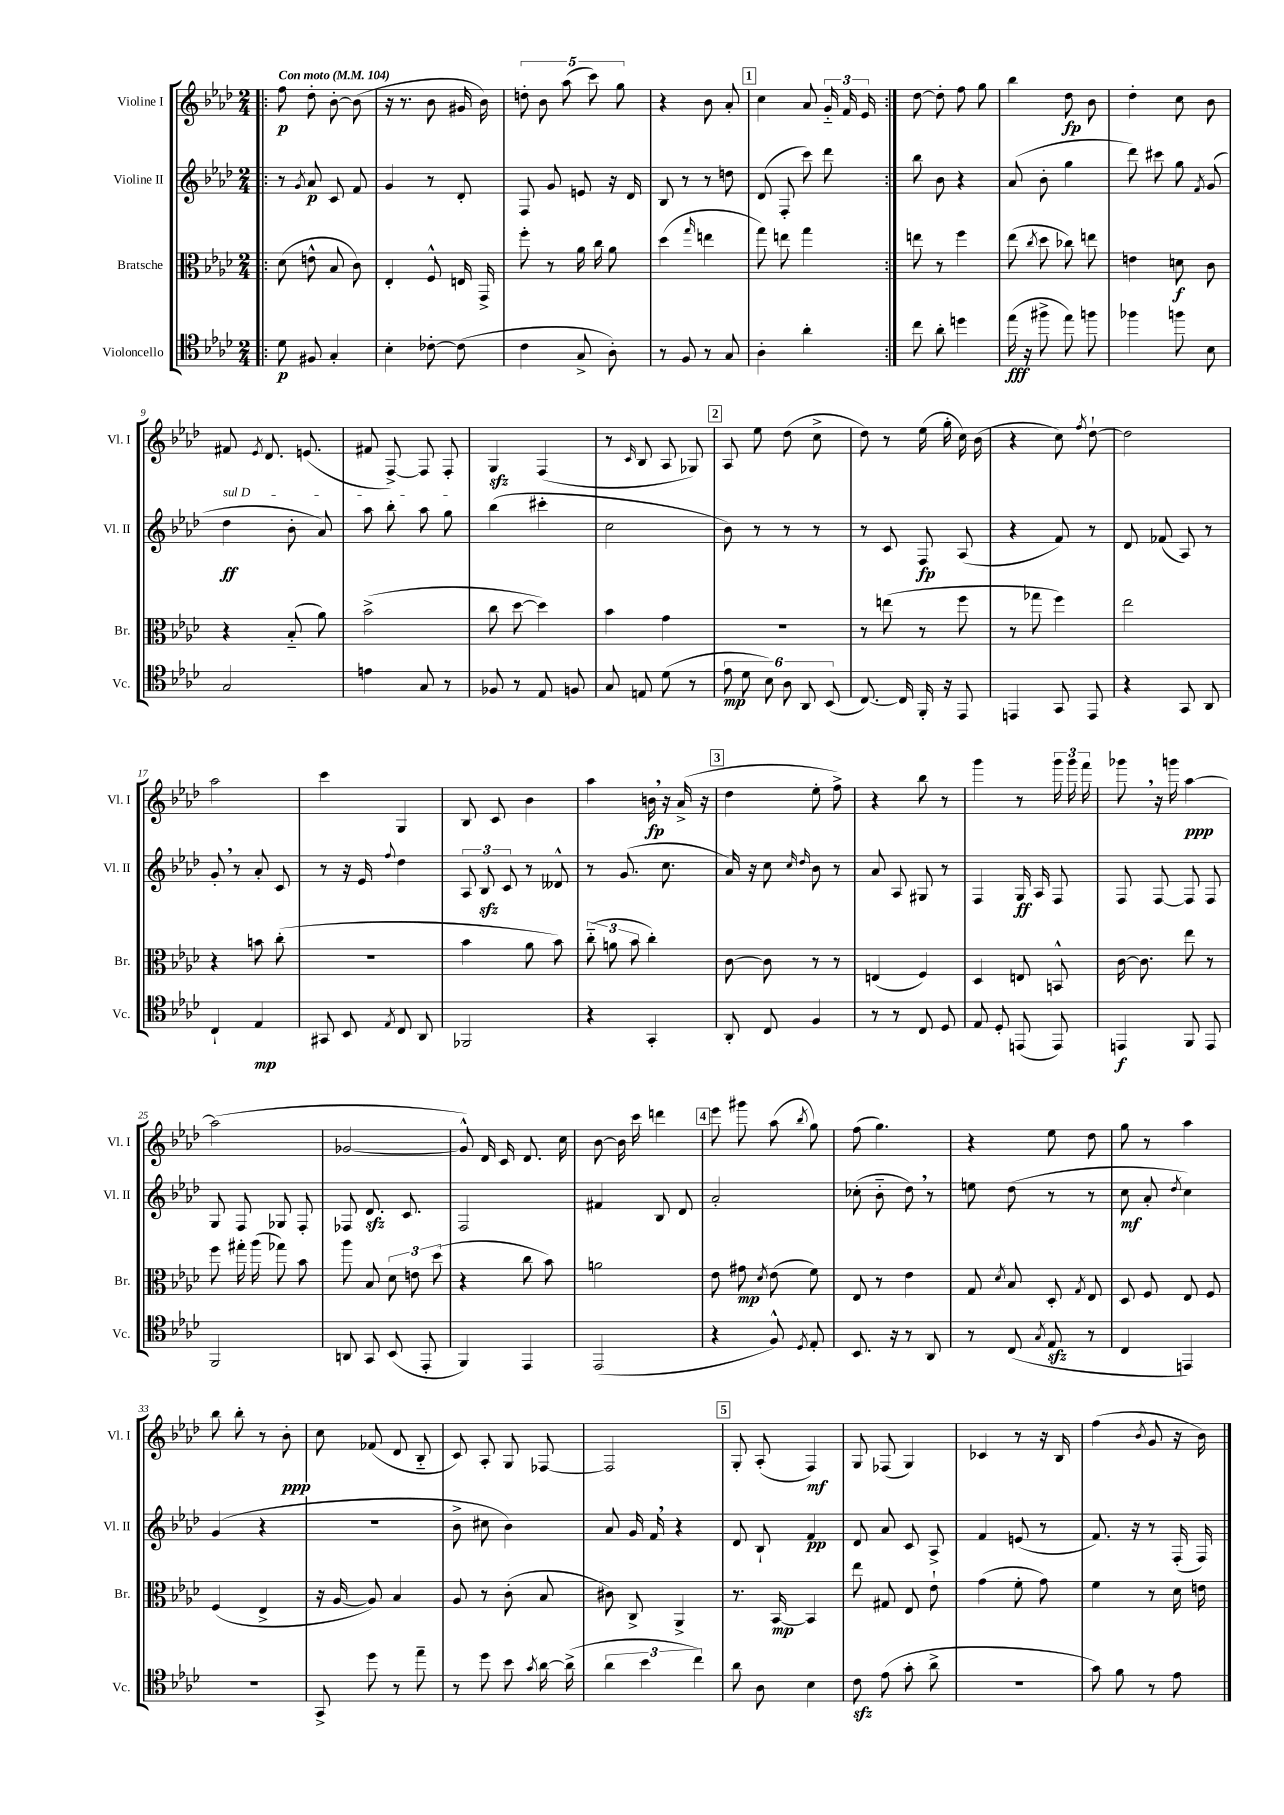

**kern	**kern	**kern	**kern
*staff4	*staff3	*staff2	*staff1
*clefC4	*clefC3	*clefG2	*clefG2
*k[b-e-a-d-]	*k[b-e-a-d-]	*k[b-e-a-d-]	*k[b-e-a-d-]
*M2/4	*M2/4	*M2/4	*M2/4
*MM104	*MM104	*MM104	*MM104
=!|:	=!|:	=!|:	=!|:
8d-	(8d-	8r	8ff
.	.	8qg	.
8F#	8e^^	8a-	8dd-'
4G'	8B-	8c	[8b-'
.	8c)	8f	(8b-]
=	=	=	=
4B-'	4E-'	4g	16r
.	.	.	8.r
[8c-'	8F^^	8r	8b-
(8c-]	16E	8d-'	16g#
.	16GG^	.	16b-)
=	=	=	=
4c	8ff'	8F	10dd'
.	.	.	10b-
.	8r	8g	.
.	.	.	(10aa-
8G^	16a-	8e	.
.	.	.	10ccc)
.	16cc	.	.
8A-')	8a-	16r	.
.	.	.	10gg
.	.	16d-	.
=	=	=	=
8r	(4dd-	8B-	4r
8F	.	8r	.
.	16qqgg	.	.
8r	4ee	8r	8b-
8G	.	8dd	8a-'
=	=	=	=
4A-'	8gg)	(8d-	4cc
.	8ee	8F'	.
4a-'	4gg	8ccc)	8a-
.	.	8ddd-	24g'~
.	.	.	24f
.	.	.	24e-
=:|!	=:|!	=:|!	=:|!
8cc	8ee	8bb-	[8dd-
8a-'	8r	8b-	8dd-']
4dd	4ff	4r	8ff
.	.	.	8gg
=	=	=	=
(16ee-	(8ee-	(8a-	4bb-
16r	.	.	.
.	8qcc	.	.
8ff#^	8dd-	8b-'	.
8ee-)	8cc-)	4gg	8dd-
8ff	8ee	.	8b-
=	=	=	=
4ff-	4e	8ddd-)	4dd-'
.	.	8ccc#	.
8ff	8d	8gg	8cc
.	.	8qf	.
8B-	8c	(8g	8b-
=	=	=	=
2G	4r	4dd-	8f#
.	.	.	8qe-
.	.	.	8.d-
.	(8B-'~	8b-'	.
.	.	.	(8.e
.	8a-)	8a-)	.
=	=	=	=
4e	(2b-^	8aa-	8f#
.	.	8bb-'	[8F^)
8G	.	8aa-	8F]
8r	.	8gg	8F'
=	=	=	=
8F-	8cc	(4bb-	4G
8r	[8dd-	.	.
8E-	4dd-])	4ccc#'	(4F
8F	.	.	.
=	=	=	=
8G	4b-	2cc	8r
.	.	.	16qqc
8E	.	.	8B-
(8d-	4g	.	8A-
8r	.	.	8G-)
=	=	=	=
12e-	2r	8b-)	8A-
12d-	.	.	.
.	.	8r	8ee-
12B-)	.	.	.
12A-	.	8r	(8dd-
12AA-	.	.	.
.	.	8r	8cc^
(12BB-	.	.	.
=	=	=	=
[8.C)	8r	8r	8dd-)
.	(8ee	8c	8r
16C]	.	.	.
16FF'	8r	8F	(16ee-
16r	.	.	16gg'
8EE-	8ff	(8A-	16cc)
.	.	.	(16b-
=	=	=	=
4EE	8r	4r	4r
.	8gg-	.	.
8GG	4ff)	8f)	8cc)
.	.	.	8qff
8EE	.	8r	[8dd-`
=	=	=	=
4r	2ee-	8d-	2dd-]
.	.	(8f-	.
8GG	.	8A-)	.
8AA-	.	8r	.
=	=	=	=
4C`	4r	8g'	2aa-
.	.	8r	.
4E-	8b	8a-'	.
.	(8cc'	8c	.
=	=	=	=
8GG#	2r	8r	4ccc
8BB-	.	16r	.
.	.	16e-	.
8qE-	.	8qqff	.
8C	.	4dd-	4G
8AA-	.	.	.
=	=	=	=
2FF-	4b-	12A-	8B-
.	.	12B-	.
.	.	.	8c
.	.	12c	.
.	8a-	8r	4b-
.	8b-)	8d--^^	.
=	=	=	=
4r	(12cc'~	8r	4aa-
.	12a	.	.
.	.	(8.g	.
.	12b-	.	.
4GG'	4cc')	.	16b
.	.	8.cc	16r
.	.	.	(16a-^
.	.	.	16r
=	=	=	=
8AA-'	[8c	16a-)	4dd-
.	.	16r	.
8C	8c]	8cc	.
.	.	16qqcc	.
.	.	16qqdd-	.
4F	8r	8b-	8ee-'
.	8r	8r	8ff^)
=	=	=	=
8r	(4E	8a-	4r
8r	.	8A-	.
8C	4F)	8G#	8bb-
8D-	.	8r	8r
=	=	=	=
8E-	4D-	4F	4ggg
8D-'	.	.	.
(8EE	8E	16G	8r
.	.	16A-	.
8EE)	8BB^^	8F	24ggg
.	.	.	24ggg
.	.	.	24fff
=	=	=	=
4EE	[16c	8F	8ggg-
.	8.c]	.	.
.	.	[8F	16r
.	.	.	16ggg
8FF	8ee-	8F]	[4aa-
8EE	8r	8F	.
=	=	=	=
2FF	8ff	8G	(2aa-]
.	16gg#'	8F	.
.	(16aa-	.	.
.	8gg-)	8G-	.
.	8b-	8F'	.
=	=	=	=
8AA	8aa-	8F-	[2g-
8GG	8B-	8.d-	.
(8BB-	12d-	.	.
.	.	8.c	.
.	12e	.	.
8EE-'	.	.	.
.	(12dd-	.	.
=	=	=	=
4FF)	4r	2F	8g-^^])
.	.	.	16d-
.	.	.	16c
4EE-	8cc	.	8.d-
.	8b-)	.	.
.	.	.	16cc
=	=	=	=
(2EE-	2a	4f#	[8b-
.	.	.	16b-]
.	.	.	16ccc
.	.	8B-	4ddd
.	.	8d-	.
=	=	=	=
4r	8e-	2a-'	8eee-
.	8g#	.	8ggg#
.	8qd-	.	.
8F^^)	(8e-	.	(8aa-
8qD-	.	.	8qbb-
8E-'	8f)	.	8gg)
=	=	=	=
8.BB-	8E-	(8cc-'	(8ff
.	8r	8b-'~	4.gg)
16r	.	.	.
8r	4e-	8dd-)	.
8AA-	.	8r	.
=	=	=	=
8r	8G	8ee	4r
.	8qd-	.	.
(8C	8B-	(8dd-	.
8qG	.	.	.
8E-	8D-'	8r	8ee-
.	8qG	.	.
8r	8E-	8r	8dd-
=	=	=	=
4C	8D-	8cc	8gg
.	8F	8a-'	8r
.	.	8qdd-	.
4EE)	8E-	4cc)	4aa-
.	8F	.	.
=	=	=	=
2r	(4F	(4g	8bb-
.	.	.	8bb-'
.	4E-^	4r	8r
.	.	.	8b-'
=	=	=	=
8GG^	16r	2r	8cc
.	[16A-	.	.
8dd-	8A-])	.	(8f-
8r	4B-	.	8d-
8ee-~	.	.	8B-'~
=	=	=	=
8r	8A-	8b-^	8c)
8dd-	8r	8cc#	8A-'
8b-	(8c'	4b-)	8G
8qg	.	.	.
[16a-	8B-	.	[8F-
(16a-^]	.	.	.
=	=	=	=
6a-	8c#)	8a-	2F-]
.	8C^	16g	.
6b-	.	.	.
.	.	16f	.
.	4AA-^	4r	.
6cc)	.	.	.
=	=	=	=
8a-	8.r	8d-	8G'
8A-	.	8B-`	(8A-'
.	[16BB-	.	.
4B-	4BB-]	4f	4F)
=	=	=	=
8c	8ee-	8d-	8G
(8e-	8G#	8a-	(8F-
8g'	8E-	8c	4G)
8a-^	8e-`	8A-^	.
=	=	=	=
2r	(4g	4f	4c-
.	8f'	(8e	8r
.	8g)	8r	16r
.	.	.	16B-
=	=	=	=
8g)	4f	8.f)	(4ff
8f	.	.	.
.	.	16r	.
.	.	.	8qb-
8r	8r	8r	8g
8e-	16d-	(16F'	16r
.	16e	16F)	16b-)
==	==	==	==
*-	*-	*-	*-
